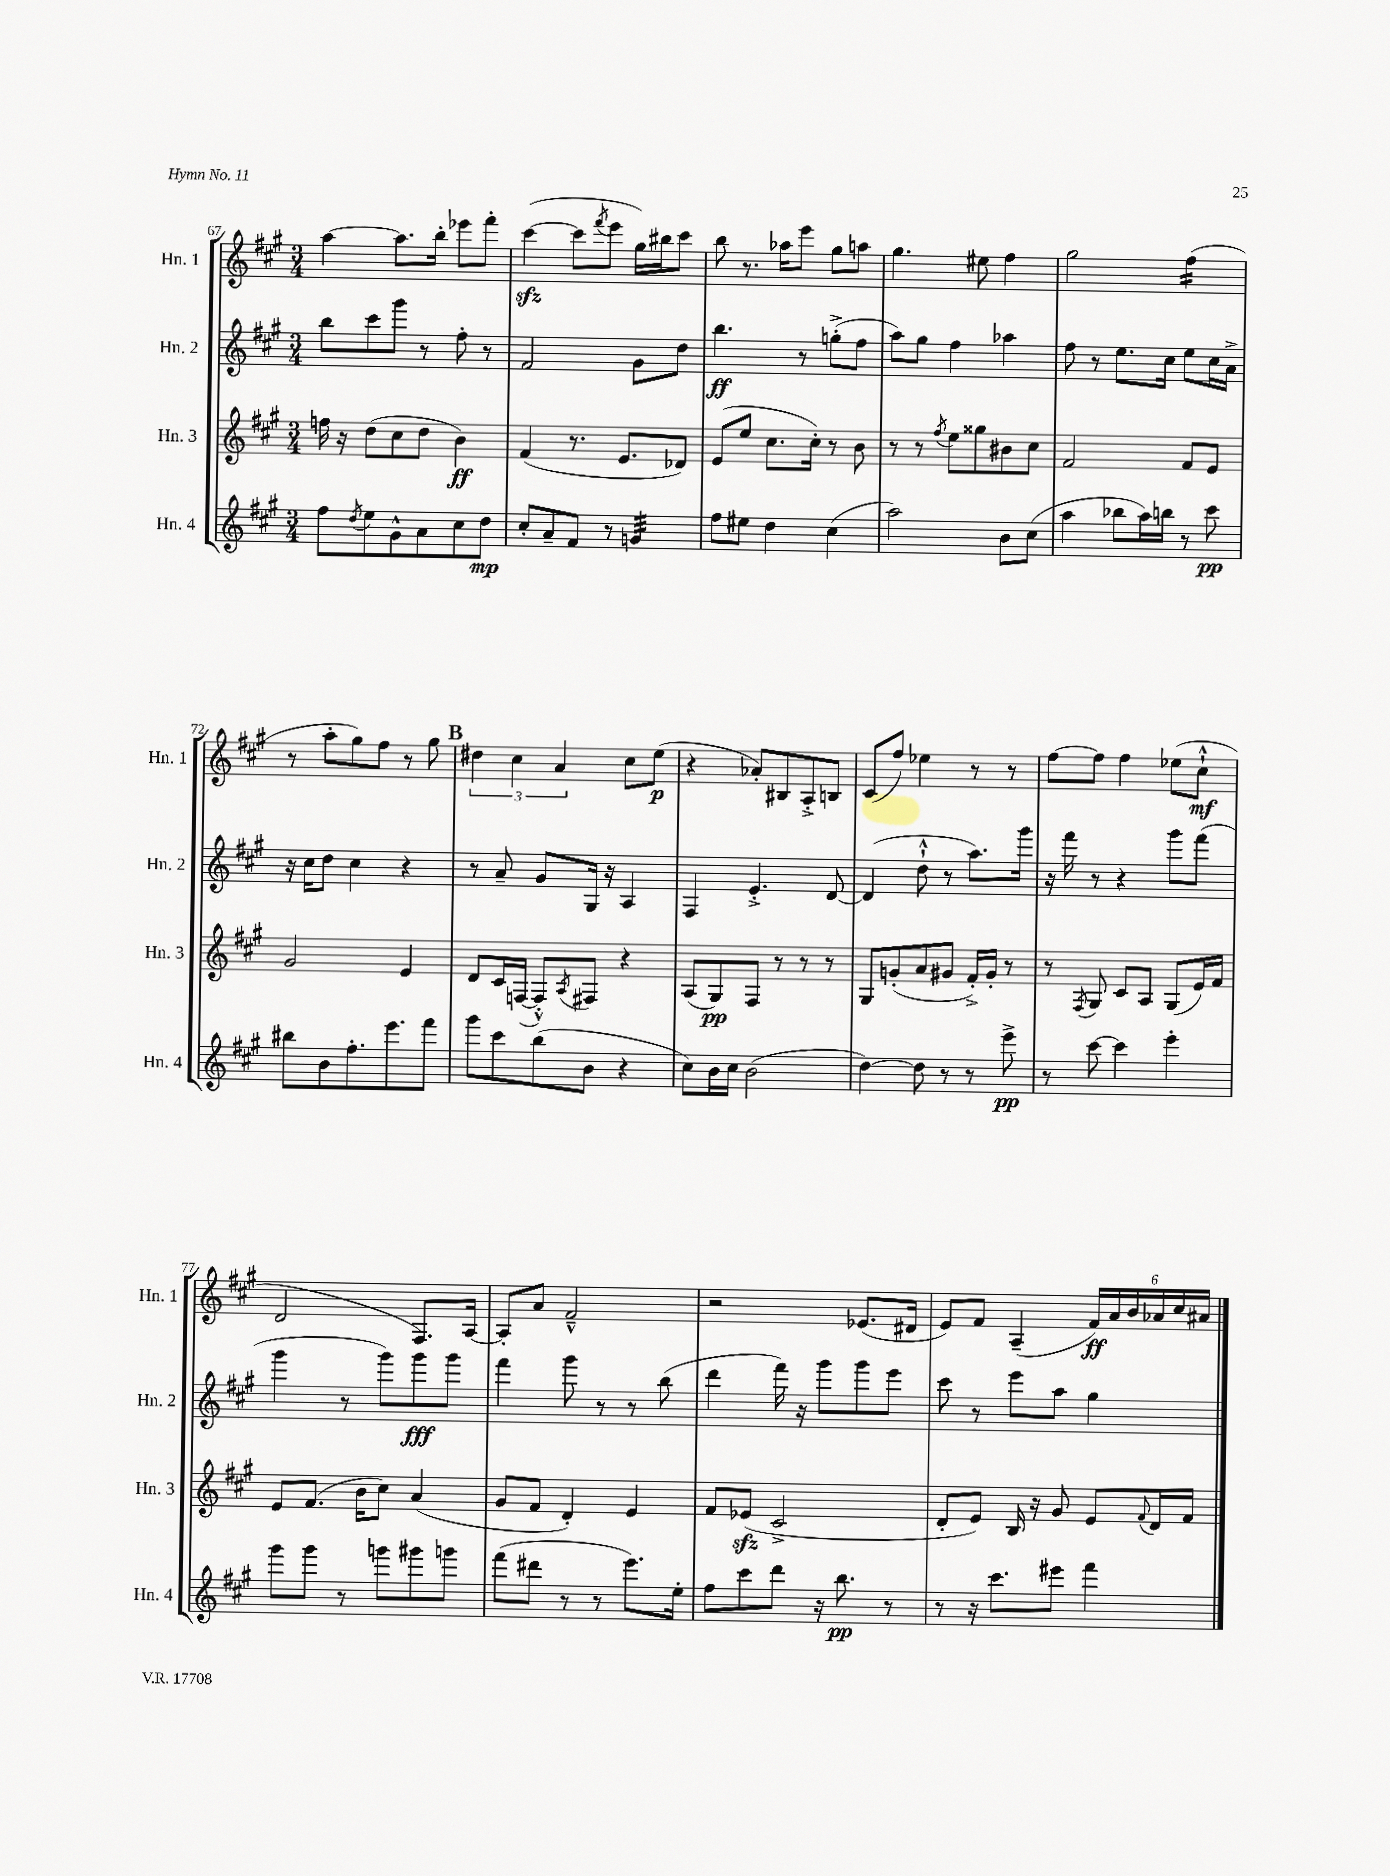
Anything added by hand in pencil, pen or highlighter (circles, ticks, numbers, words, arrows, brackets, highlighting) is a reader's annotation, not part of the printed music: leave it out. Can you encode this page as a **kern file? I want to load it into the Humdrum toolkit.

**kern	**kern	**kern	**kern
*staff4	*staff3	*staff2	*staff1
*clefG2	*clefG2	*clefG2	*clefG2
*k[f#c#g#]	*k[f#c#g#]	*k[f#c#g#]	*k[f#c#g#]
*M3/4	*M3/4	*M3/4	*M3/4
8ff#	16ff	8bb	[4aa
.	16r	.	.
8qdd	.	.	.
8ee	(8dd	8ccc#	.
8g#^^	8cc#	8ggg#	8.aa]
8a	8dd	8r	.
.	.	.	16bb'
8cc#	4b)	8ff#'	8eee-
8dd	.	8r	8fff#'
=	=	=	=
8cc#'	(4f#	2f#	([4ccc#
8a~	.	.	.
8f#	8.r	.	8ccc#]
.	.	.	8qfff#
8r	.	.	8eee
.	8.e	.	.
4g	.	8g#	16gg#)
.	.	.	16bb#
.	8d-)	8dd	8ccc#
=	=	=	=
8ff#	(8e	4.bb	8bb
8ee#	8ee	.	8.r
4dd	8.cc#	.	.
.	.	.	16aa-
.	.	8r	8eee
.	16cc#')	.	.
(4cc#	8r	(8gg'^	8gg#
.	8b	8ff#	8aa
=	=	=	=
2aa)	8r	8aa)	4.gg#
.	8r	8gg#	.
.	8qff#	.	.
.	8ee	4ff#	.
.	8gg##	.	8ee#
8b	8b#	4aa-	4ff#
(8cc#	8cc#	.	.
=	=	=	=
4aa	2f#	8ff#	2gg#
.	.	8r	.
8bb-	.	8.ee	.
16aa)	.	.	.
16bb	.	16cc#	.
8r	8f#	8ee	(4ff#
8ccc#	8e	16cc#	.
.	.	16a^	.
=	=	=	=
8bb#	2g#	16r	8r
.	.	16cc#	.
8b	.	8dd	8aa'
8.ff#'	.	4cc#	8gg#)
.	.	.	8ff#
8.eee	.	.	.
.	4e	4r	8r
8fff#	.	.	8gg#
=	=	=	=
8ggg#	8d	8r	6dd#
8ccc#	16c#	8a~	.
.	.	.	6cc#
.	([16F	.	.
(8bb	8F'^^])	8g#	.
.	.	.	6a
.	8qA	.	.
8b	8F#	16G#	.
.	.	16r	.
4r	4r	4A	8cc#
.	.	.	(8ee
=	=	=	=
8cc#)	(8A	4F#	4r
16b	8G#)	.	.
16cc#	.	.	.
(2b	8F#	4.e'^	8a-')
.	8r	.	8B#
.	8r	.	8A'^
.	8r	[8d	8B
=	=	=	=
[4dd)	8G#	(4d]	(8c#
.	(8g'	.	8ff#)
8dd]	8a	8dd`^^	4ee-
8r	8g#	8r	.
8r	16f#'^)	8.aa)	8r
.	16g#'	.	.
8eee^	8r	.	8r
.	.	16ggg#	.
=	=	=	=
8r	8r	16r	[8ff#
.	.	16fff#	.
.	8qF#	.	.
[8ccc#	8G#	8r	8ff#]
4ccc#]	8c#	4r	4ff#
.	8A	.	.
4eee'	(8G#	8ggg#	(8ee-
.	16e)	(8fff#	8cc#`^^
.	16f#	.	.
=	=	=	=
8ggg#	8e	4ggg#	2d
8ggg#	(8.f#	.	.
8r	.	8r	.
.	16b	.	.
8ggg	8cc#)	8ggg#)	.
8ggg#	(4a	8ggg#	8.F#)
8ggg	.	8ggg#	.
.	.	.	[16A
=	=	=	=
(8fff#	8g#	4fff#	8A']
8ddd#	8f#	.	8a
8r	4d')	8ggg#	2f#~^^
8r	.	8r	.
8.eee)	4e	8r	.
.	.	(8bb	.
16ee'	.	.	.
=	=	=	=
8ff#	8f#	4ddd	2r
8ccc#	(8e-	.	.
8ddd	2c#^	16fff#)	.
.	.	16r	.
16r	.	8ggg#	.
8.bb	.	.	.
.	.	8ggg#	(8.e-
8r	.	8eee	.
.	.	.	16d#
=	=	=	=
8r	8d'	8ccc#	8e)
16r	8e)	8r	8f#
8.ccc#	.	.	.
.	16B	8eee	(4A~
.	16r	.	.
8eee#	8g#	8aa	.
4fff#	8e	4gg#	24f#)
.	.	.	24a
.	.	.	24b
.	8qqf#	.	.
.	16d	.	24a-
.	.	.	24cc#
.	16f#	.	.
.	.	.	24a#
==	==	==	==
*-	*-	*-	*-
